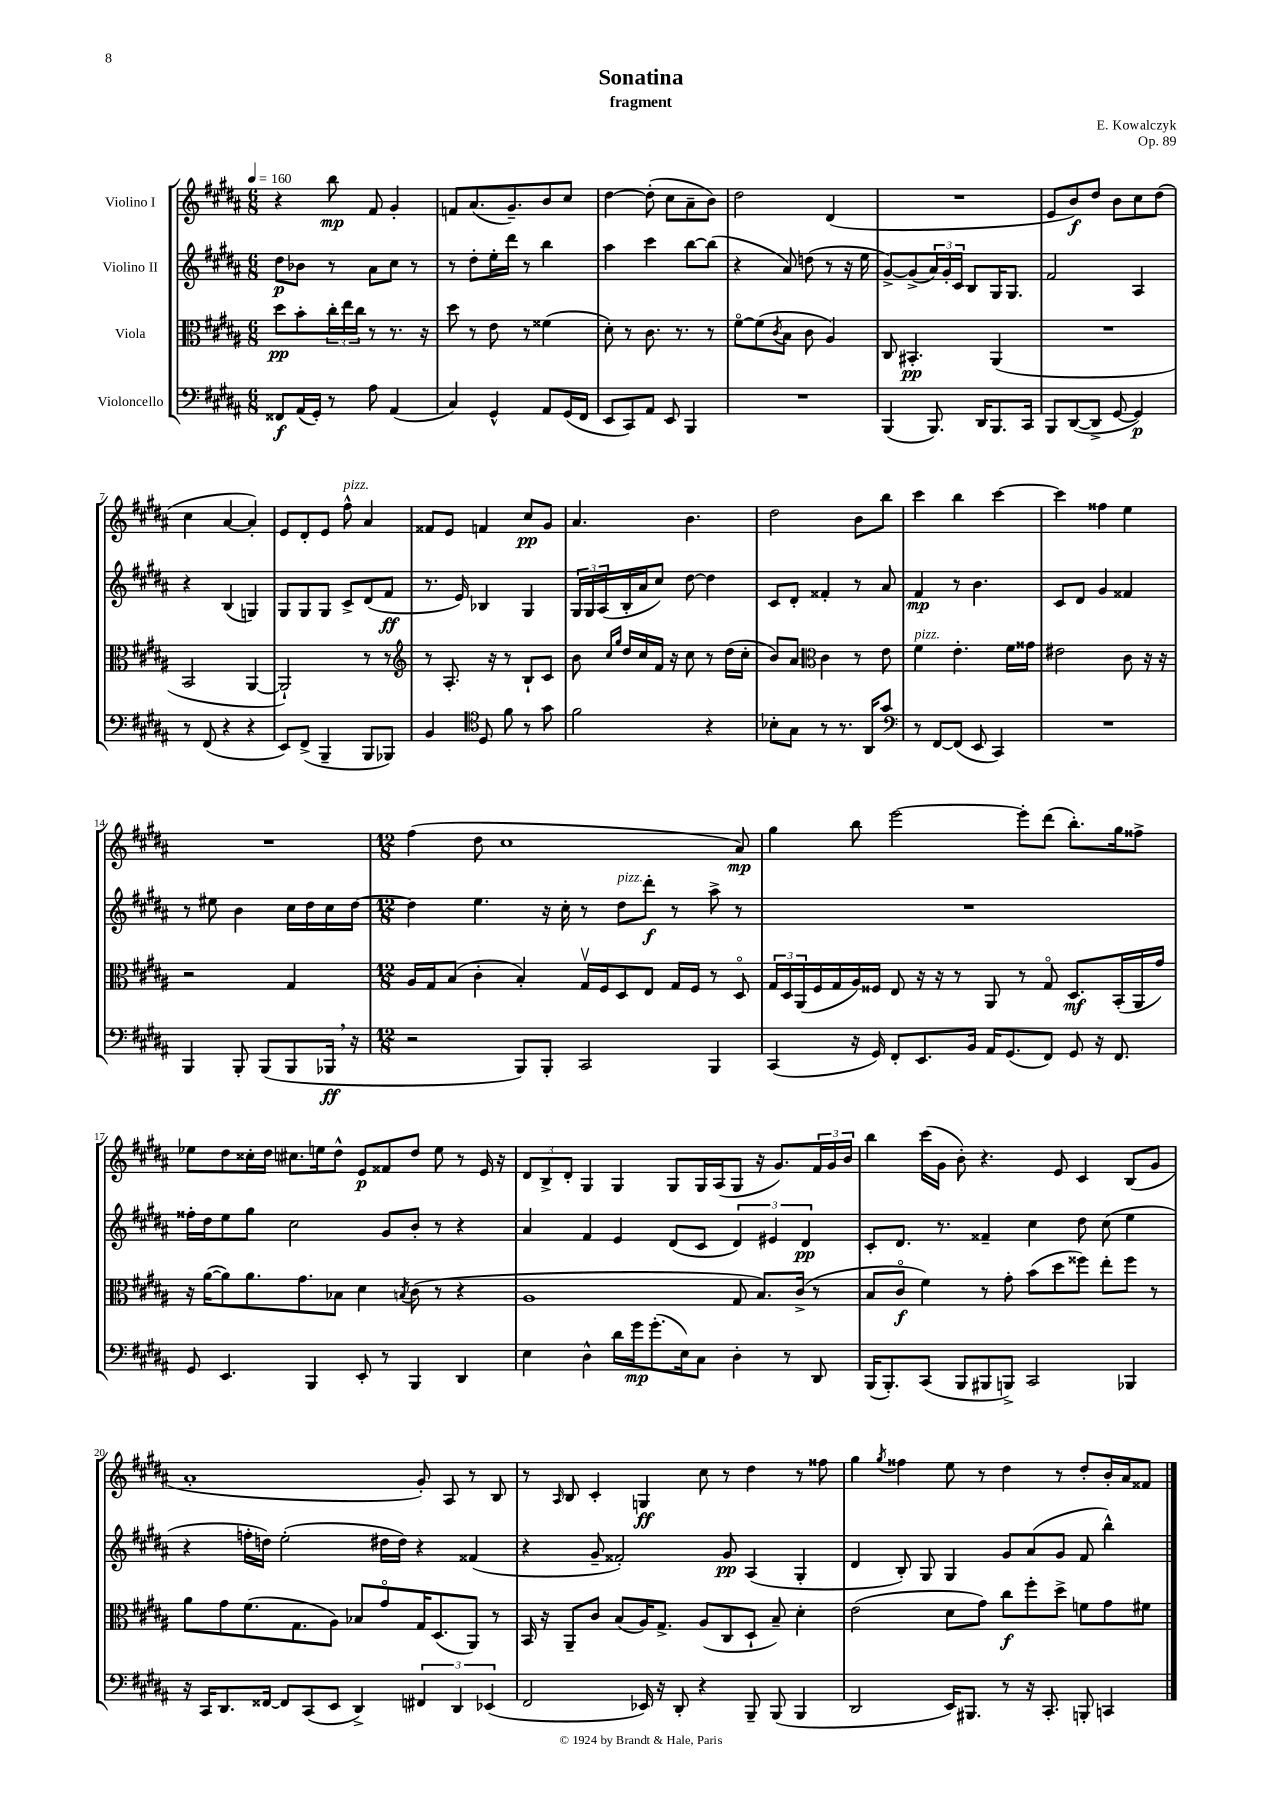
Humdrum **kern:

**kern	**dynam	**kern	**dynam	**kern	**dynam	**kern	**dynam
*part4	*part4	*part3	*part3	*part2	*part2	*part1	*part1
*staff4	*staff4	*staff3	*staff3	*staff2	*staff2	*staff1	*staff1
*I"Violoncello	*	*I"Viola	*	*I"Violino II	*	*I"Violino I	*
*clefF4	*	*clefC3	*	*clefG2	*	*clefG2	*
*k[f#c#g#d#a#]	*	*k[f#c#g#d#a#]	*	*k[f#c#g#d#a#]	*	*k[f#c#g#d#a#]	*
*M6/8	*	*M6/8	*	*M6/8	*	*M6/8	*
*MM160	*	*MM160	*	*MM160	*	*MM160	*
=1	=1	=1	=1	=1	=1	=1	=1
8FF##X/L	f	8dd#\L	pp	8dd#\L	p	4r	.
(16AA#/L	.	8b'\	.	8b-X\J	.	.	.
16GG#'/JJ)	.	.	.	.	.	.	.
8r	.	24cc#'\L	.	8r	.	8bb\	mp
.	.	24ee\	.	.	.	.	.
.	.	24cc#\JJ	.	.	.	.	.
8A#\	.	8r	.	8a#\L	.	8f#/	.
(4AA#/	.	8.r	.	8cc#\J	.	4g#'/	.
.	.	.	.	8r	.	.	.
.	.	16r	.	.	.	.	.
=2	=2	=2	=2	=2	=2	=2	=2
4C#/)	.	8dd#\	.	8r	.	8fn/L	.
.	.	8r	.	8dd#'\L	.	(8.a#/	.
4GG#^^/	.	8e\	.	16ee'\L	.	.	.
.	.	.	.	16ddd#\JJ	.	8.g#~/)	.
.	.	8r	.	8r	.	.	.
8AA#/L	.	(4f##X\	.	4bb\	.	8b/	.
(16GG#/L	.	.	.	.	.	8cc#/J	.
16FF#/JJ	.	.	.	.	.	.	.
=3	=3	=3	=3	=3	=3	=3	=3
8EE/L	.	8d#'\)	.	4aa#\	.	[4dd#\	.
8CC#/)	.	8r	.	.	.	.	.
8AA#/J	.	8.c#\	.	4ccc#\	.	(8dd#'\]	.
8EE/	.	.	.	.	.	8cc#\L	.
.	.	8.r	.	.	.	.	.
4BBB/	.	.	.	[8bb\L	.	8a#~\	.
.	.	8r	.	(8bb\J]	.	8b\J)	.
=4	=4	=4	=4	=4	=4	=4	=4
2.r	.	[8f#\L	.	4r	.	2dd#\	.
.	.	(8f#\]	.	.	.	.	.
.	.	8qc#/	.	.	.	.	.
.	.	8B\J	.	8a#/)	.	.	.
.	.	8c#\	.	(8ddn\	.	.	.
.	.	4A#/)	.	8r	.	(4d#/	.
.	.	.	.	16r	.	.	.
.	.	.	.	16ee\	.	.	.
=5	=5	=5	=5	=5	=5	=5	=5
(4BBB/	.	8C#/	.	[8g#^/L)	.	2.r	.
.	.	4.BB#X'/	pp	(8g#^/]	.	.	.
8.BBB/)	.	.	.	24a#/L)	.	.	.
.	.	.	.	24g#'/	.	.	.
.	.	.	.	24c#/JJ	.	.	.
.	.	.	.	8B/L	.	.	.
16DD#/KL	.	.	.	.	.	.	.
8.BBB/	.	(4AA#/	.	16G#/K	.	.	.
.	.	.	.	8.G#/J	.	.	.
16CC#/Jk	.	.	.	.	.	.	.
=6	=6	=6	=6	=6	=6	=6	=6
8BBB/L	.	2.r	.	2f#/	.	8e/L	.
([8DD#/	.	.	.	.	.	8b/)	f
8DD#^/J]	.	.	.	.	.	8dd#/J	.
[8GG#/	.	.	.	.	.	8b\L	.
4GG#/])	p	.	.	4A#/	.	8cc#\	.
.	.	.	.	.	.	(8dd#\J	.
!!LO:LB:g=z
=7	=7	=7	=7	=7	=7	=7	=7
8r	.	2BB/	.	4r	.	4cc#\	.
(8FF#/	.	.	.	.	.	.	.
4r	.	.	.	(4B/	.	[4a#/	.
4r	.	[4AA#/	.	4Gn/)	.	4a#'/])	.
=8	=8	=8	=8	=8	=8	=8	=8
8EE/L)	.	2AA#`/])	.	8G#/L	.	8e/L	.
(8FF#^/J	.	.	.	8G#/	.	8d#'/	.
4BBB~/	.	.	.	8G#/J	.	8e/J	.
!	!	!	!	!	!	!LO:TX:a:i:t=pizz.	!
.	.	.	.	8c#^/L	.	8ff#^^\	.
8BBB/L	.	8r	.	(8d#/	.	4a#/	.
8BBB-X/J)	.	8r	.	8f#/J	ff	.	.
=9	=9	=9	=9	=9	=9	=9	=9
*	*	*clefG2	*	*	*	*	*
4BB/	.	8r	.	8.r	.	8f##X/L	.
.	.	8.A#'/	.	.	.	8e/J	.
.	.	.	.	16e/)	.	.	.
*clefC4	*	*	*	*	*	*	*
8D#/	.	.	.	4B-X/	.	4fn/	.
.	.	16r	.	.	.	.	.
8f#\	.	8r	.	.	.	.	.
8r	.	8B`/L	.	4G#/	.	8cc#/L	pp
8g#\	.	8c#/J	.	.	.	8g#/J	.
=10	=10	=10	=10	=10	=10	=10	=10
2f#\	.	8b\	.	24G#/LL	.	4.a#/	.
.	.	.	.	24G#/	.	.	.
.	.	.	.	(24A#/	.	.	.
.	.	16qqcc#/LL	.	.	.	.	.
.	.	16qqgg#/JJ	.	.	.	.	.
.	.	16dd#/LL	.	16B'/	.	.	.
.	.	16cc#/	.	16a#/J	.	.	.
.	.	16f#/JJ	.	8cc#/J)	.	.	.
.	.	16r	.	.	.	.	.
.	.	8cc#\	.	[8dd#\	.	4.b\	.
4r	.	8r	.	4dd#\]	.	.	.
.	.	(16dd#\LL	.	.	.	.	.
.	.	16cc#'\JJ	.	.	.	.	.
=11	=11	=11	=11	=11	=11	=11	=11
8B-X'\L	.	8b/L)	.	8c#/L	.	2dd#\	.
8G#\J	.	8a#/J	.	8d#'/J	.	.	.
*	*	*clefC3	*	*	*	*	*
8r	.	4c#\	.	4f##X'/	.	.	.
8.r	.	.	.	.	.	.	.
.	.	8r	.	8r	.	8b\L	.
16AA#/KL	.	.	.	.	.	.	.
8g#/J	.	8e\	.	8a#/	.	8bb\J	.
=12	=12	=12	=12	=12	=12	=12	=12
*clefF4	*	*	*	*	*	*	*
!	!	!LO:TX:a:i:t=pizz.	!	!	!	!	!
8r	.	4f#\	.	4f#/	mp	4ccc#\	.
[8FF#/L	.	.	.	.	.	.	.
(8FF#/J]	.	4.e'\	.	8r	.	4bb\	.
8EE/	.	.	.	4.b\	.	.	.
4CC#/)	.	.	.	.	.	[4ccc#\	.
.	.	16f#\LL	.	.	.	.	.
.	.	16g##X\JJ	.	.	.	.	.
=13	=13	=13	=13	=13	=13	=13	=13
2.r	.	2e#X\	.	8c#/L	.	4ccc#\]	.
.	.	.	.	8d#/J	.	.	.
.	.	.	.	4g#/	.	4ff##X\	.
.	.	8c#\	.	4f##X/	.	4ee\	.
.	.	16r	.	.	.	.	.
.	.	16r	.	.	.	.	.
!!LO:LB:g=z
=14	=14	=14	=14	=14	=14	=14	=14
4BBB/	.	2r	.	8r	.	2.r	.
.	.	.	.	8ee#X\	.	.	.
8BBB'/	.	.	.	4b\	.	.	.
(8BBB/L	.	.	.	.	.	.	.
8BBB/	.	4G#/	.	16cc#\LL	.	.	.
.	.	.	.	16dd#\	.	.	.
16BBB-X,/Jk	ff	.	.	16cc#\	.	.	.
16r	.	.	.	[16dd#\JJ	.	.	.
=15	=15	=15	=15	=15	=15	=15	=15
*M12/8	*	*M12/8	*	*M12/8	*	*M12/8	*
2r	.	16A#/LL	.	4dd#\]	.	(4ff#\	.
.	.	16G#/J	.	.	.	.	.
.	.	(8B/J	.	.	.	.	.
.	.	4c#'\	.	4.ee\	.	8dd#\	.
.	.	.	.	.	.	1cc#	.
8BBB/L)	.	4B'/)	.	.	.	.	.
8BBB'/J	.	.	.	16r	.	.	.
.	.	.	.	16cc#'\	.	.	.
2CC#/	.	16G#v/LL	.	8r	.	.	.
.	.	16F#/J	.	.	.	.	.
!	!	!	!	!LO:TX:a:i:t=pizz.	!	!	!
.	.	8D#/	.	8dd#\L	.	.	.
.	.	8E/J	.	8ddd#'\J	f	.	.
.	.	16G#/LL	.	8r	.	.	.
.	.	16F#/JJ	.	.	.	.	.
4BBB/	.	8r	.	8aa#^\	.	.	.
.	.	8D#/	.	8r	.	8a#/)	mp
=16	=16	=16	=16	=16	=16	=16	=16
(4CC#/	.	24G#/LL	.	1.r	.	4gg#\	.
.	.	24D#/	.	.	.	.	.
.	.	(24AA#/	.	.	.	.	.
.	.	16F#/	.	.	.	.	.
.	.	16G#/	.	.	.	.	.
16r	.	16A#/)	.	.	.	8bb\	.
16GG#/)	.	16F##X/JJ	.	.	.	.	.
8FF#'/L	.	8E/	.	.	.	[2eee\	.
8.EE/	.	16r	.	.	.	.	.
.	.	16r	.	.	.	.	.
.	.	8r	.	.	.	.	.
16BB/Jk	.	.	.	.	.	.	.
16AA#/KL	.	8AA#/	.	.	.	.	.
(8.GG#/	.	.	.	.	.	.	.
.	.	8r	.	.	.	8eee'\L]	.
8FF#/J)	.	8G#/	.	.	.	(8ddd#\J	.
8GG#/	.	8.D#/L	mf	.	.	8.bb'\L)	.
16r	.	.	.	.	.	.	.
8.FF#/	.	(16BB'/L	.	.	.	16gg#\k	.
.	.	16AA#/	.	.	.	8ff##X^\J	.
.	.	16g#/JJ)	.	.	.	.	.
!!LO:LB:g=z
=17	=17	=17	=17	=17	=17	=17	=17
8GG#/	.	16r	.	16ff##X'\LL	.	8ee-X\L	.
.	.	([16a#\KL	.	16dd#\J	.	.	.
4.EE/	.	8a#\])	.	8ee\	.	8dd#\	.
.	.	8.a#\	.	8gg#\J	.	16cc##X'\L	.
.	.	.	.	.	.	16dd#\JJ	.
.	.	.	.	2cc#\	.	8.cc#X\L	.
.	.	8.g#\	.	.	.	.	.
4BBB/	.	.	.	.	.	.	.
.	.	.	.	.	.	16een\k	.
.	.	8B-X\J	.	.	.	8dd#^^\J	.
8EE'/	.	4d#\	.	.	.	8e/L	p
8r	.	.	.	8g#/L	.	8f##X/	.
.	.	8qBn/	.	.	.	.	.
4BBB/	.	(8c#\	.	8b'/J	.	8dd#/J	.
.	.	8r	.	8r	.	8ee\	.
4DD#/	.	4r	.	4r	.	8r	.
.	.	.	.	.	.	16e/	.
.	.	.	.	.	.	16r	.
=18	=18	=18	=18	=18	=18	=18	=18
4E\	.	1A#	.	4a#/	.	12d#/L	.
.	.	.	.	.	.	12B^/	.
.	.	.	.	.	.	12d#'/J	.
4D#^^\	.	.	.	4f#/	.	4G#/	.
16d#\LL	.	.	.	4e/	.	4G#/	.
16g#\J	mp	.	.	.	.	.	.
(8.g#'\	.	.	.	.	.	.	.
.	.	.	.	(8d#/L	.	8G#/L	.
16E\k)	.	.	.	.	.	.	.
8C#\J	.	.	.	8c#/J	.	16G#/L	.
.	.	.	.	.	.	(16A#/J	.
4D#'\	.	8G#/	.	6d#/)	.	8G#/J	.
.	.	8.B/L)	.	.	.	16r	.
.	.	.	.	6e#X/	.	.	.
.	.	.	.	.	.	8.g#/L)	.
8r	.	.	.	.	.	.	.
.	.	(16c#^/Jk	.	.	.	.	.
.	.	.	.	6d#/	pp	.	.
8DD#/	.	8r	.	.	.	24f#/L	.
.	.	.	.	.	.	24g#/	.
.	.	.	.	.	.	24b/JJ	.
=19	=19	=19	=19	=19	=19	=19	=19
(16BBB/KL	.	8B/L	.	8c#'/L	.	4bb\	.
8.BBB'/)	.	.	.	.	.	.	.
.	.	8c#/J	f	8.d#/J	.	.	.
(8CC#/J	.	4f#\)	.	.	.	(16ccc#\LL	.
.	.	.	.	8.r	.	16g#\JJ	.
8BBB/L	.	.	.	.	.	8b'\)	.
8BBB#X/	.	8r	.	4f##X~/	.	4.r	.
8BBBn^/J)	.	8g#'\	.	.	.	.	.
2CC#/	.	(8b\L	.	4cc#\	.	.	.
.	.	8dd#\	.	.	.	8e/	.
.	.	8ff##X\J)	.	8dd#\	.	4c#/	.
.	.	8ee'\L	.	(8cc#\	.	.	.
4BBB-X/	.	8ff##\J	.	4ee\	.	(8B/L	.
.	.	8r	.	.	.	8g#/J	.
!!LO:LB:g=z
=20	=20	=20	=20	=20	=20	=20	=20
16r	.	8a#\L	.	4r	.	1a#'	.
16CC#/KL	.	.	.	.	.	.	.
8.DD#/	.	8g#\	.	.	.	.	.
.	.	(8.f#\	.	16ffn'\LL	.	.	.
[16FF##X/Jk	.	.	.	16ddn\JJ)	.	.	.
8FF##/L]	.	.	.	(2ee'\	.	.	.
.	.	8.G#\	.	.	.	.	.
(8CC#/	.	.	.	.	.	.	.
8EE/J	.	8A#\J)	.	.	.	.	.
4DD#^/)	.	8B-X/L	.	.	.	.	.
.	.	8g#/	.	16dd#X\LL	.	.	.
.	.	.	.	16dd#\JJ)	.	.	.
6FF#X/	.	16G#/K	.	4r	.	8g#'/)	.
.	.	(8.D#/	.	.	.	.	.
.	.	.	.	.	.	8A#/	.
6DD#/	.	.	.	.	.	.	.
.	.	8AA#/J)	.	(4f##X/	.	8r	.
(6EE-X/	.	.	.	.	.	.	.
.	.	8r	.	.	.	8B/	.
=21	=21	=21	=21	=21	=21	=21	=21
2FF#/	.	16BB/	.	4r	.	8r	.
.	.	16r	.	.	.	.	.
.	.	.	.	.	.	16qqA#/	.
.	.	8AA#~/L	.	.	.	8B/	.
.	.	8c#/J	.	8g#~/	.	4c#'/	.
.	.	(8B/L	.	2f##X'/)	.	.	.
16EE-X/)	.	16A#/K)	.	.	.	4Gn/	ff
16r	.	8.G#^/J	.	.	.	.	.
8DD#'/	.	.	.	.	.	.	.
4r	.	(8A#/L	.	.	.	8cc#\	.
.	.	8C#/	.	8g#/	pp	8r	.
8BBB~/	.	8D#`/J	.	(4A#/	.	4dd#\	.
(8BBB/	.	8B~/)	.	.	.	.	.
4BBB/	.	4d#'\	.	4G#'/	.	8r	.
.	.	.	.	.	.	8ff##X\	.
=22	=22	=22	=22	=22	=22	=22	=22
2DD#/	.	(2e\	.	4d#/	.	4gg#\	.
.	.	.	.	.	.	8qgg#/	.
.	.	.	.	8B'/)	.	4ff##X\	.
.	.	.	.	8G#/	.	.	.
16EE/KL)	.	8d#\L	.	4G#/	.	8ee\	.
8.BBB#X/J	.	.	.	.	.	.	.
.	.	8g#\J)	.	.	.	8r	.
8r	.	8cc#\L	f	8g#/L	.	4dd#\	.
16r	.	8ff#'\	.	(8a#/	.	.	.
8.CC#'/	.	.	.	.	.	.	.
.	.	8dd#^\J	.	8g#/J	.	8r	.
8BBBn'/	.	8fn\L	.	8f#/	.	8dd#'/L	.
4CCn/	.	8g#\	.	4bb^^\)	.	16b'/L	.
.	.	.	.	.	.	16a#/J	.
.	.	8f#X\J	.	.	.	8f##X/J	.
==	==	==	==	==	==	==	==
*-	*-	*-	*-	*-	*-	*-	*-
